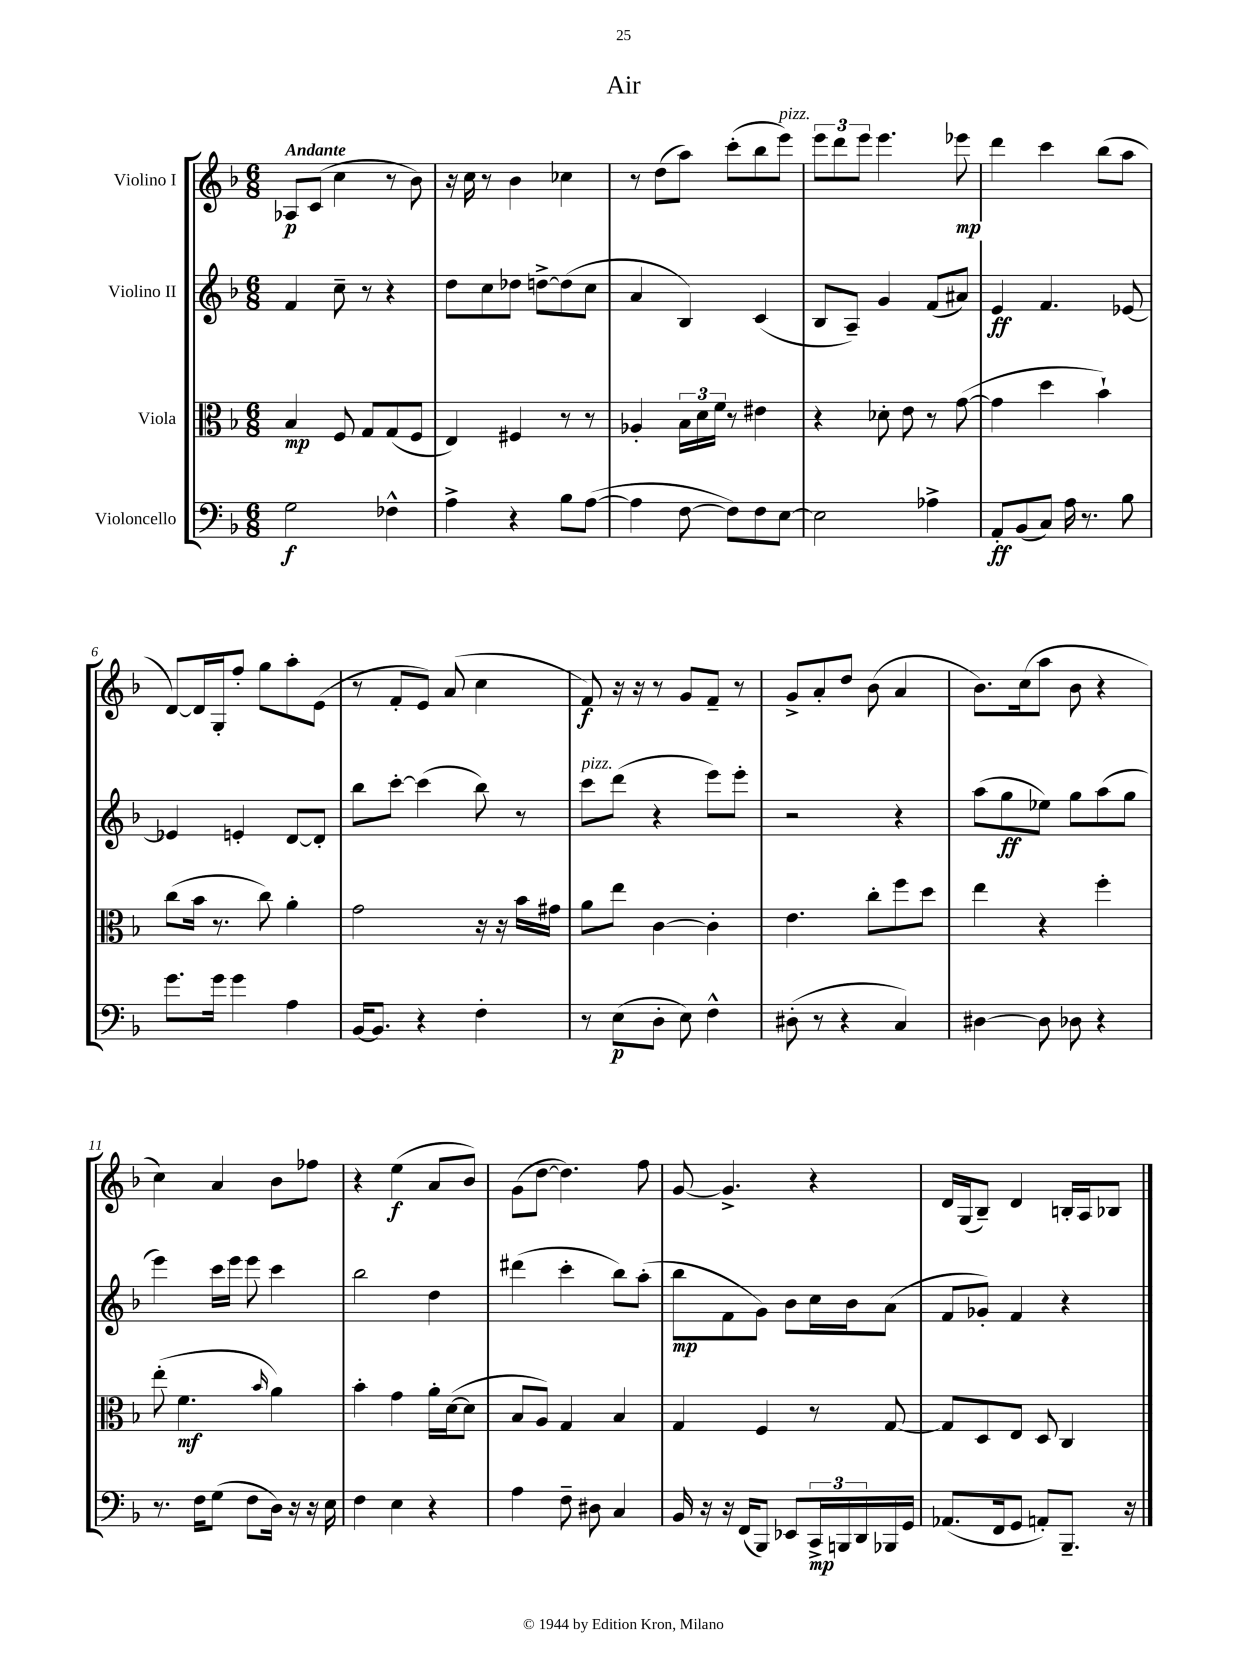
\header { title = "Air" }
<<
\new StaffGroup <<
\new Staff = "s0" \with { instrumentName = "Violino I" } {
    \clef treble \key f \major \numericTimeSignature \time 6/8 \tempo "Andante"
    aes8\p c'8( c''4 r8 bes'8) |
    r16 c''16 r8 bes'4 ces''4 |
    r8 d''8( a''8) c'''8-.( bes''8 e'''8^\markup { \italic "pizz." }) |
    \tuplet 3/2 { e'''8 d'''8 e'''8 } e'''4. ees'''8\mp |
    d'''4 c'''4 bes''8( a''8 |
    d'8~) d'16 g16-. f''8-. g''8 a''8-. e'8( |
    r8 f'8-. e'8) a'8( c''4 |
    f'8\f) r16 r16 r8 g'8 f'8-- r8 |
    g'8-> a'8-. d''8 bes'8( a'4 |
    bes'8.) c''16( a''8 bes'8 r4 |
    c''4) a'4 bes'8 fes''8 |
    r4 e''4\f( a'8 bes'8) |
    g'8( d''8~ d''4.) f''8 |
    g'8~ g'4.-> r4 |
    d'16 g16( bes8--) d'4 b16-. a16 bes8 \bar "|." |
}
\new Staff = "s1" \with { instrumentName = "Violino II" } {
    \clef treble \key f \major \numericTimeSignature \time 6/8
    f'4 c''8-- r8 r4 |
    d''8 c''8 des''8 d''8~-> d''8( c''8 |
    a'4 bes4) c'4( |
    bes8 a8--) g'4 f'8( ais'8) |
    e'4\ff f'4. ees'8~ |
    ees'4 e'4-. d'8~ d'8-. |
    bes''8 c'''8~-. c'''4( bes''8) r8 |
    c'''8^\markup { \italic "pizz." } d'''8( r4 e'''8) e'''8-. |
    r2 r4 |
    a''8( g''8\ff ees''8) g''8 a''8( g''8 |
    e'''4) c'''16 e'''16 e'''8 c'''4 |
    bes''2 d''4 |
    dis'''4( c'''4-. bes''8) a''8-.( |
    bes''8\mp f'8 g'8) bes'8 c''16 bes'16 a'8( |
    f'8 ges'8-.) f'4 r4 \bar "|." |
}
\new Staff = "s2" \with { instrumentName = "Viola" } {
    \clef alto \key f \major \numericTimeSignature \time 6/8
    bes4\mp f8 g8 g8( f8 |
    e4) fis4 r8 r8 |
    aes4-. \tuplet 3/2 { bes16 d'16 f'16 } r8 eis'4 |
    r4 des'8-. e'8 r8 g'8~( |
    g'4 d''4 bes'4-!) |
    c''8( bes'16 r8. c''8) a'4-. |
    g'2 r16 r16 bes'16 gis'16 |
    a'8 e''8 c'4~ c'4-. |
    e'4. c''8-. f''8 d''8 |
    e''4 r4 f''4-. |
    e''8-.( f'4.\mf \grace { bes'16 } a'4) |
    bes'4-. g'4 a'16-. d'16~( d'8 |
    bes8 a8) g4 bes4 |
    g4 f4 r8 g8~ |
    g8 d8 e8 d8 c4 \bar "|." |
}
\new Staff = "s3" \with { instrumentName = "Violoncello" } {
    \clef bass \key f \major \numericTimeSignature \time 6/8
    g2\f fes4-^ |
    a4-> r4 bes8 a8~( |
    a4 f8~ f8) f8 e8~ |
    e2 aes4-> |
    a,8-.\ff bes,8( c8) a16 r8. bes8 |
    g'8. g'16 g'4 a4 |
    bes,16~ bes,8. r4 f4-. |
    r8 e8\p( d8-. e8) f4-^ |
    dis8-.( r8 r4 c4) |
    dis4~ dis8 des8 r4 |
    r8. f16 g8( f8 d16) r16 r16 e16 |
    f4 e4 r4 |
    a4 f8-- dis8 c4 |
    bes,16 r16 r16 f,16( bes,,8) ees,8 \tuplet 3/2 { c,16->\mp b,,16 d,16 } bes,,16 g,16 |
    aes,8.( f,16 g,8 a,8-.) bes,,8.-- r16 \bar "|." |
}
>>
>>
